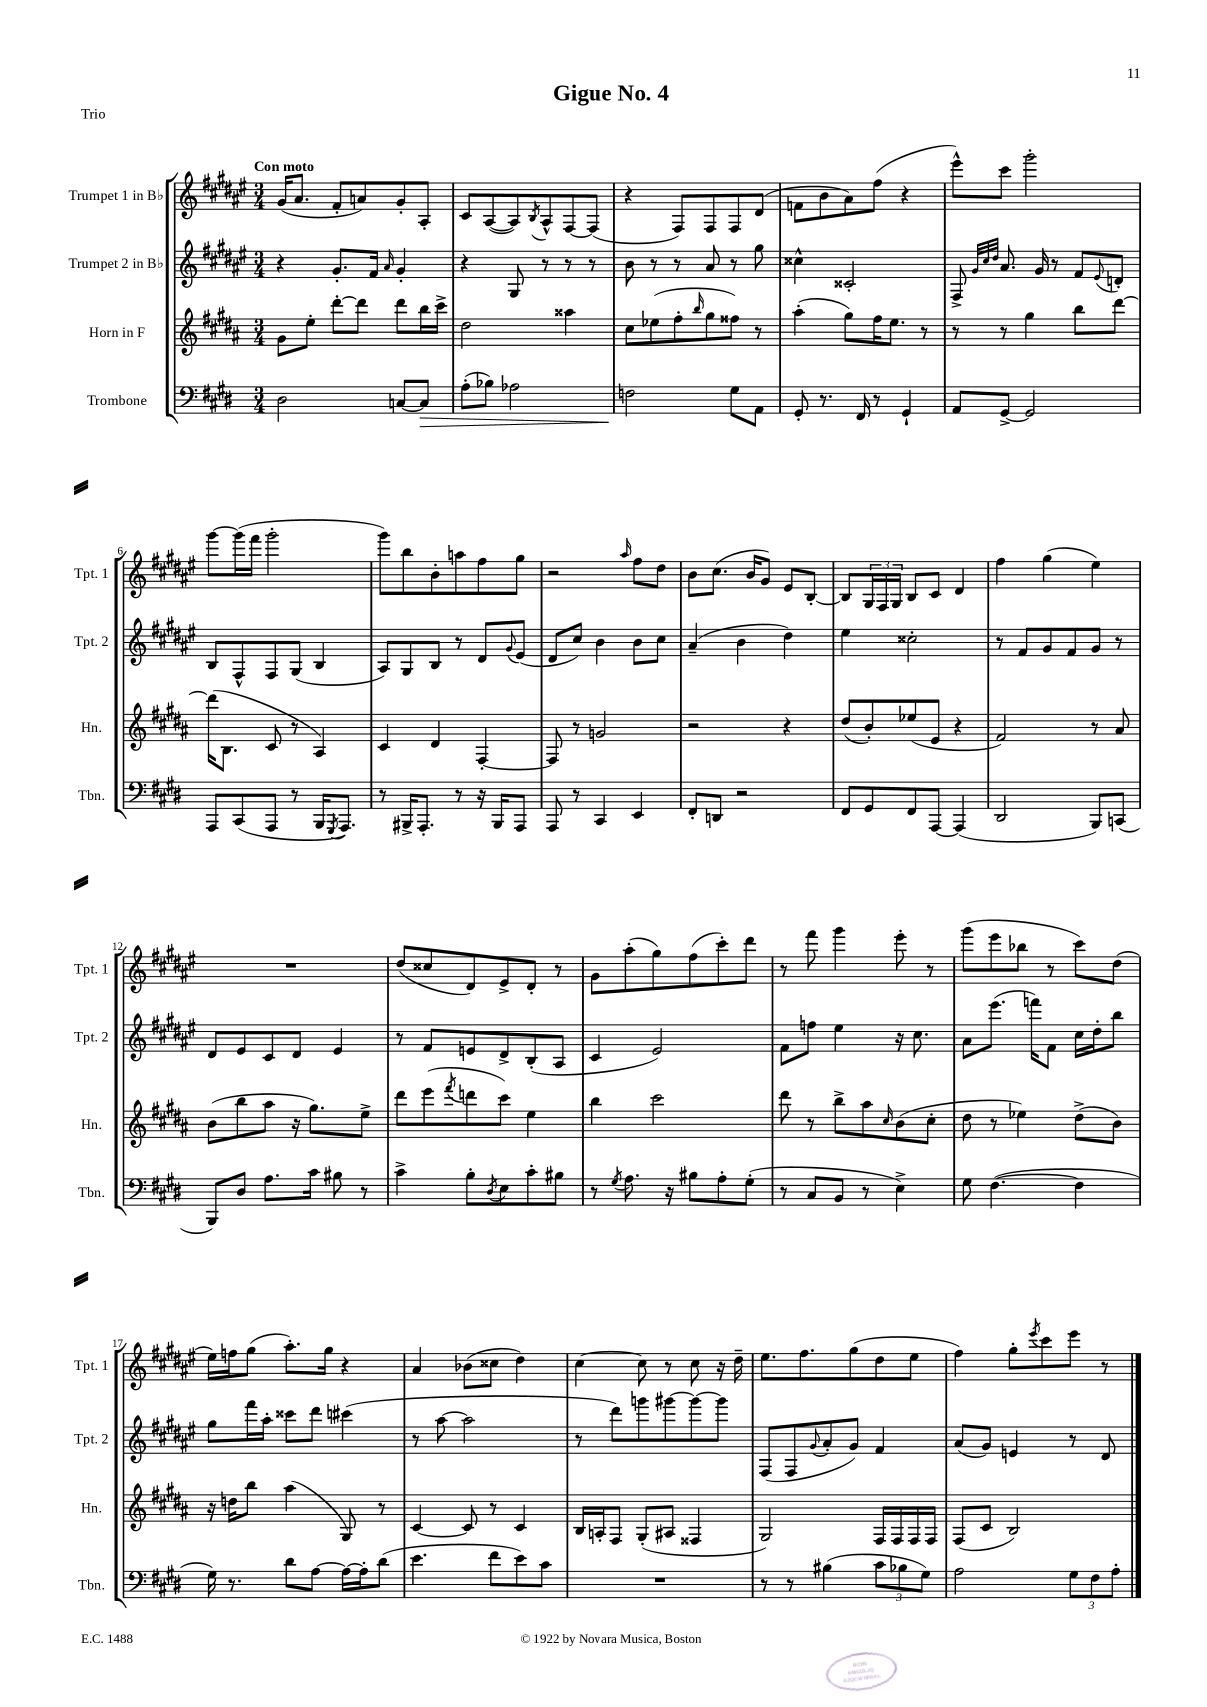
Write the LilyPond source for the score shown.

\header { title = "Gigue No. 4" piece = "Trio" }
<<
\new StaffGroup <<
\new Staff = "s0" \with { instrumentName = "Trumpet 1 in Bb" shortInstrumentName = "Tpt. 1" } {
    \clef treble \key fis \major \numericTimeSignature \time 3/4 \tempo "Con moto"
    gis'16( ais'8. fis'8-. a'8) gis'8-. ais8-. |
    cis'8 ais8~( ais8) \acciaccatura { b8 } ais8-^ fis8~ fis8( |
    r4 fis8) fis8 fis8 dis'8( |
    f'8 b'8 ais'8) fis''8( r4 |
    eis'''8-^) cis'''8 gis'''2-. |
    gis'''8~ gis'''16( fis'''16 gis'''2-. |
    gis'''8) b''8 b'8-. a''8 fis''8 gis''8 |
    r2 \grace { ais''16 } fis''8 dis''8 |
    b'8 cis''8.( b'16 gis'8) eis'8 b8~-. |
    b8 \tuplet 3/2 { gis16 fis16 gis16 } b8 cis'8 dis'4 |
    fis''4 gis''4( eis''4) |
    R2. |
    dis''8( cisis''8 dis'8) eis'8-> dis'8-. r8 |
    gis'8 ais''8-.( gis''8) fis''8( cis'''8-.) dis'''8 |
    r8 fis'''8 gis'''4 eis'''8-. r8 |
    gis'''8( eis'''8 bes''8 r8 cis'''8) dis''8( |
    eis''16) f''16 gis''8( ais''8.-.) gis''16 r4 |
    ais'4 bes'8( cisis''8 dis''4) |
    cis''4~ cis''8 r8 cis''8 r16 dis''16-- |
    eis''8. fis''8. gis''8( dis''8 eis''8 |
    fis''4) gis''8-. \acciaccatura { eis'''8 } cis'''8 eis'''8 r8 \bar "|." |
}
\new Staff = "s1" \with { instrumentName = "Trumpet 2 in Bb" shortInstrumentName = "Tpt. 2" } {
    \clef treble \key fis \major \numericTimeSignature \time 3/4
    r4 gis'8.-. fis'16 \grace { ais'16 } gis'4-. |
    r4 gis8 r8 r8 r8 |
    b'8 r8 r8 ais'8 r8 gis''8 |
    cisis''4-^ cisis'2-. |
    fis8-> \grace { gis'32 cis''32 dis''32 } ais'8. gis'16 r8 fis'8 \appoggiatura { eis'8 } d'8-. |
    b8 fis8-^ fis8 gis8( b4 |
    ais8) gis8 b8 r8 dis'8 \appoggiatura { gis'8 } eis'8( |
    dis'8 cis''8) b'4 b'8 cis''8 |
    ais'4--( b'4 dis''4) |
    eis''4 cisis''2-. |
    r8 fis'8 gis'8 fis'8 gis'8 r8 |
    dis'8 eis'8 cis'8 dis'8 eis'4 |
    r8 fis'8 e'8 dis'8-> b8-.( ais8 |
    cis'4 eis'2) |
    fis'8 f''8 eis''4 r16 cis''8. |
    ais'8 eis'''8.( f'''16) fis'8 cis''16 dis''16-. b''8 |
    gis''8 fis'''16 ais''16-. cisis'''8 dis'''8 cis'''4( |
    r8 ais''8~ ais''2 |
    r8 dis'''8) g'''8 gis'''8~ gis'''8~ gis'''8 |
    fis8( fis8 \appoggiatura { gis'8 } ais'8-. gis'8) fis'4 |
    ais'8( gis'8) e'4 r8 dis'8 \bar "|." |
}
\new Staff = "s2" \with { instrumentName = "Horn in F" shortInstrumentName = "Hn." } {
    \clef treble \key b \major \numericTimeSignature \time 3/4
    gis'8 e''8-. dis'''8~-. dis'''8 dis'''8 b''16 cis'''16-> |
    dis''2 aisis''4 |
    cis''8 ees''8( fis''8-. \grace { b''16 } gis''8 fisis''8) r8 |
    ais''4-.( gis''8) fis''16 e''8. r8 |
    r8 r8 gis''4 b''8 dis'''8~ |
    dis'''16( b8. cis'8 r8 ais4) |
    cis'4 dis'4 fis4~-. |
    fis8 r8 g'2 |
    r2 r4 |
    dis''8( b'8-.) ees''8( e'8 r4 |
    fis'2) r8 ais'8 |
    b'8( b''8 ais''8 r16 gis''8.) e''8-> |
    dis'''8 e'''8( \acciaccatura { fis'''8 } d'''8 cis'''8) e''4 |
    b''4 cis'''2 |
    dis'''8 r8 b''8-> ais''8 \grace { cis''16 } b'8( cis''8-. |
    dis''8 r8 ees''4) dis''8->( b'8) |
    r16 d''16 b''8 ais''4( gis8) r8 |
    cis'4~ cis'8 r8 cis'4 |
    b16 a16-. fis8 gis8-.( ais8 fisis4 |
    gis2) fis16 fis16 fis16 fis16 |
    fis8( cis'8 b2) \bar "|." |
}
\new Staff = "s3" \with { instrumentName = "Trombone" shortInstrumentName = "Tbn." } {
    \clef bass \key e \major \numericTimeSignature \time 3/4
    dis2 c8~ c8\> |
    a8-.( bes8) aes2 |
    f2\! gis8 a,8 |
    gis,8-. r8. fis,16 r8 gis,4-! |
    a,8 gis,8~-> gis,2 |
    a,,8 cis,8( a,,8 r8 b,,16 \acciaccatura { gis,,8 } a,,8.) |
    r8 bis,,16-> a,,8.-. r8 r16 bis,,16 a,,8 |
    a,,8 r8 cis,4 e,4 |
    fis,8-. d,8 r2 |
    fis,8 gis,8 fis,8 a,,8~ a,,4( |
    dis,2 b,,8) c,8( |
    b,,8) dis8 a8. cis'16 bis8 r8 |
    cis'4-> b8-. \acciaccatura { dis8 } e8 cis'8-. bis8 |
    r8 \acciaccatura { gis8 } a8. r16 bis8 a8-. gis8-.( |
    r8 cis8 b,8 r8 e4->) |
    gis8 fis4.~( fis4 |
    gis16) r8. dis'8 a8~ a16~ a16-. dis'8( |
    e'4. fis'8 e'8) cis'8 |
    R2. |
    r8 r8 bis4( \tuplet 3/2 { cis'8 bes8 gis8) } |
    a2 \tuplet 3/2 { gis8 fis8 a8-. } \bar "|." |
}
>>
>>
